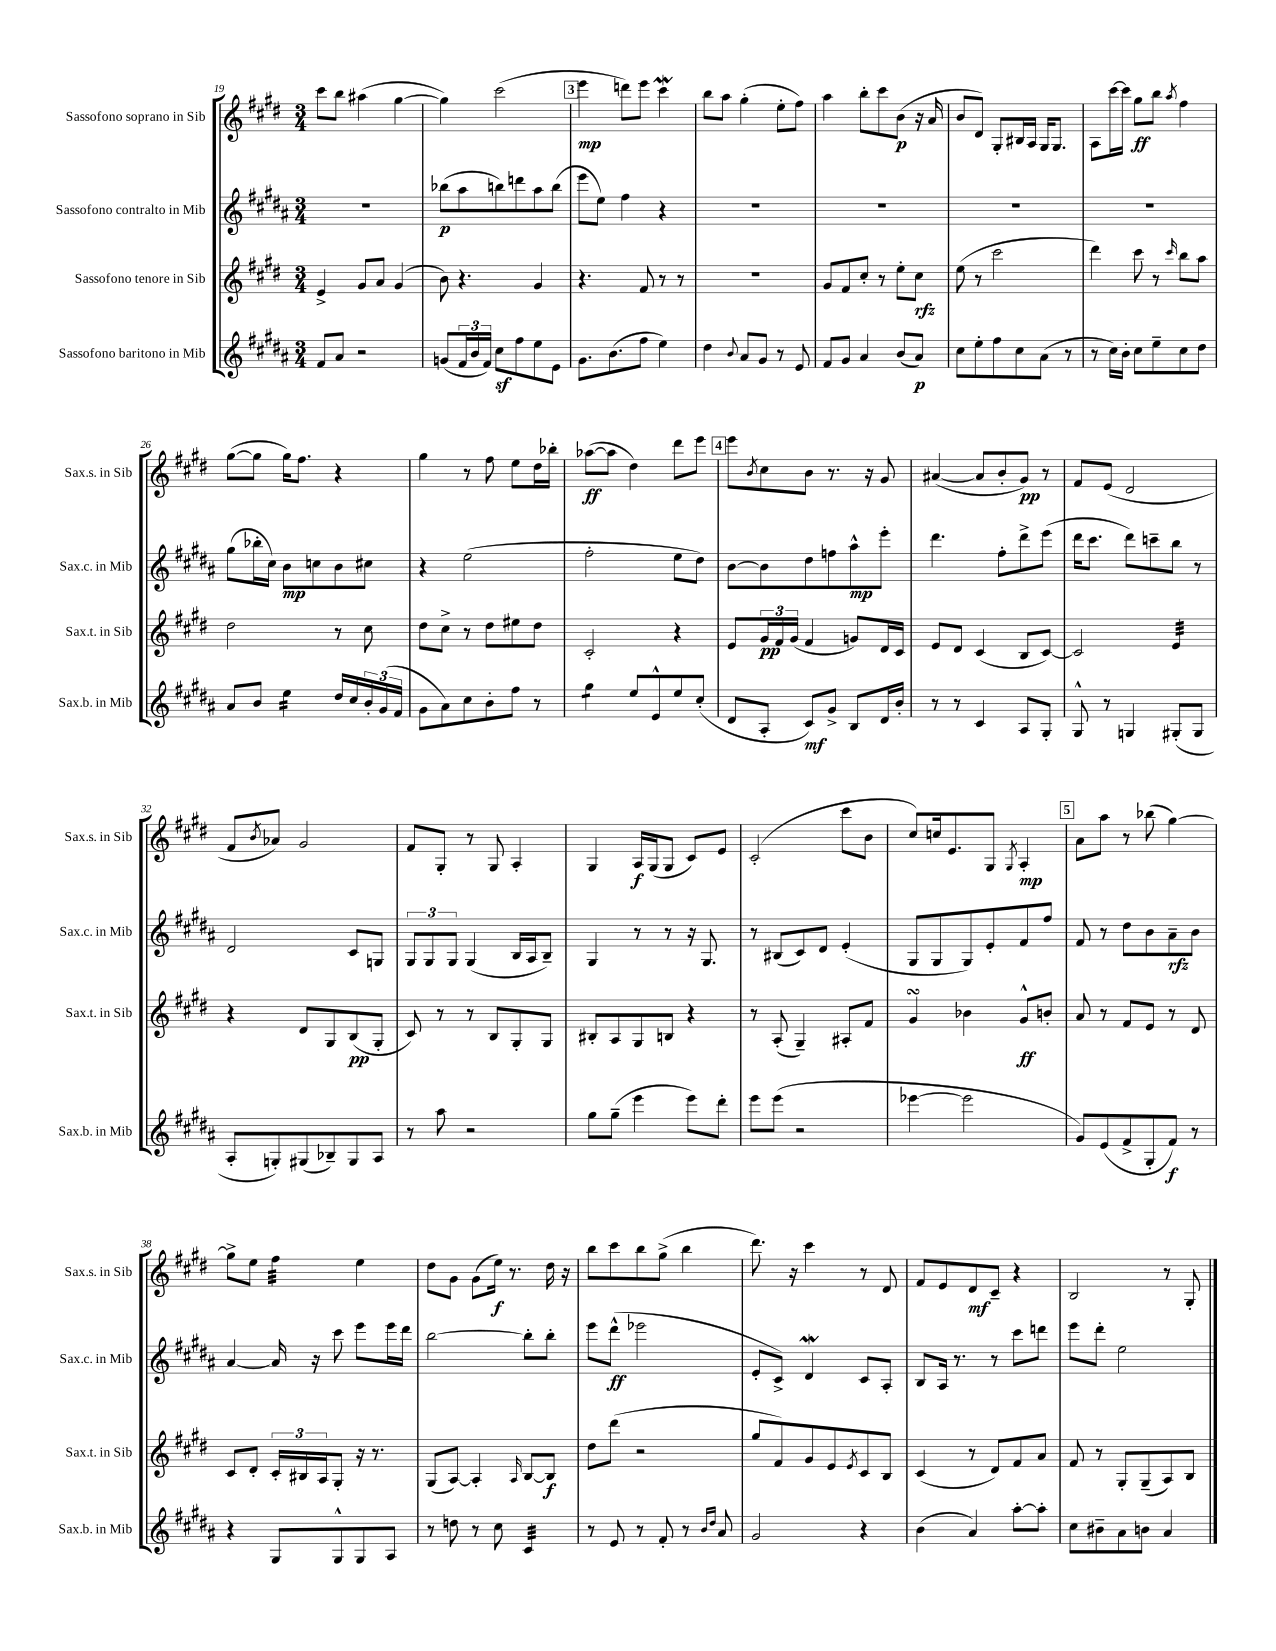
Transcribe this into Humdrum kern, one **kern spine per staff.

**kern	**dynam	**kern	**dynam	**kern	**dynam	**kern	**dynam
*part4	*part4	*part3	*part3	*part2	*part2	*part1	*part1
*staff4	*staff4	*staff3	*staff3	*staff2	*staff2	*staff1	*staff1
*I"Sassofono baritono in Mib	*	*I"Sassofono tenore in Sib	*	*I"Sassofono contralto in Mib	*	*I"Sassofono soprano in Sib	*
*I'Sax.b. in Mib	*	*I'Sax.t. in Sib	*	*I'Sax.c. in Mib	*	*I'Sax.s. in Sib	*
*clefG2	*	*clefG2	*	*clefG2	*	*clefG2	*
*k[f#c#g#d#a#]	*	*k[f#c#g#d#]	*	*k[f#c#g#d#a#]	*	*k[f#c#g#d#]	*
*M3/4	*	*M3/4	*	*M3/4	*	*M3/4	*
=19	=19	=19	=19	=19	=19	=19	=19
8f#/L	.	4e^/	.	2.r	.	8ccc#\L	.
8a#/J	.	.	.	.	.	8bb\J	.
2r	.	8g#/L	.	.	.	(4aa#X\	.
.	.	8a/J	.	.	.	.	.
.	.	(4g#/	.	.	.	[4gg#\	.
=20	=20	=20	=20	=20	=20	=20	=20
(8gn/L	.	8b\)	.	(8bb-X\L	p	4gg#\])	.
24f#/L	.	4.r	.	8aa#\	.	.	.
24b/	.	.	.	.	.	.	.
24f#/JJ)	.	.	.	.	.	.	.
8cc#z\L	.	.	.	8bbn\)	.	(2ccc#\	.
8ff#\	.	.	.	8dddn\	.	.	.
8ee\	.	4g#/	.	8aa#\	.	.	.
8e\J	.	.	.	(8bb\J	.	.	.
!!LO:REH:place=s1:t=3
=21	=21	=21	=21	=21	=21	=21	=21
8.g#\L	.	4.r	.	8eee\L	.	4eee\	mp
.	.	.	.	8ee\J)	.	.	.
(8.b\	.	.	.	.	.	.	.
.	.	.	.	4ff#\	.	8dddn\L)	.
8ff#\J	.	8f#/	.	.	.	8eee\J	.
4ee\)	.	8r	.	4r	.	4ccc#W\	.
.	.	8r	.	.	.	.	.
=22	=22	=22	=22	=22	=22	=22	=22
4dd#\	.	2.r	.	2.r	.	8bb\L	.
.	.	.	.	.	.	8aa\J	.
8qqb/	.	.	.	.	.	.	.
8a#/L	.	.	.	.	.	(4gg#'\	.
8g#/J	.	.	.	.	.	.	.
8r	.	.	.	.	.	8ee'\L	.
8e/	.	.	.	.	.	8ff#\J)	.
=23	=23	=23	=23	=23	=23	=23	=23
8f#/L	.	8g#/L	.	2.r	.	4aa\	.
8g#/J	.	8f#/	.	.	.	.	.
4a#/	.	8cc#'/J	.	.	.	8bb'\L	.
.	.	8r	.	.	.	8ccc#\	.
(8b/L	.	8ee'\L	.	.	.	(8b\J	p
8a#/J)	p	8cc#\J	rfz	.	.	16r	.
.	.	.	.	.	.	16a/	.
=24	=24	=24	=24	=24	=24	=24	=24
8cc#\L	.	(8ee\	.	2.r	.	8b/L	.
8ee'\	.	8r	.	.	.	8d#/J)	.
8ff#\	.	2ccc#\	.	.	.	8G#'/L	.
8cc#\	.	.	.	.	.	16B#X/L	.
.	.	.	.	.	.	16A/JJ	.
(8a#\J	.	.	.	.	.	16G#/KL	.
.	.	.	.	.	.	8.G#/J	.
8r	.	.	.	.	.	.	.
=25	=25	=25	=25	=25	=25	=25	=25
8r	.	4ddd#\)	.	2.r	.	8A\L	.
16cc#\LL)	.	.	.	.	.	[16ccc#\L	.
16b'\JJ	.	.	.	.	.	16ccc#\JJ]	.
8cc#\L	.	8ccc#\	.	.	.	8gg#\L	ff
8ee~\	.	8r	.	.	.	8bb\J	.
.	.	16qqccc#/	.	.	.	8qaa/	.
8cc#\	.	8bb\L	.	.	.	4ff#\	.
8dd#\J	.	8aa\J	.	.	.	.	.
!!LO:LB:g=z
=26	=26	=26	=26	=26	=26	=26	=26
8a#/L	.	2dd#\	.	(8gg#\L	.	([8gg#\L	.
8b/J	.	.	.	16bb-X'\L	.	8gg#\J]	.
.	.	.	.	16cc#\JJ)	.	.	.
*tremolo	*	*	*	*	*	*	*
16ee\LL	.	.	.	8b\L	mp	16gg#\KL)	.
16ee\	.	.	.	.	.	8.ff#\J	.
16ee\	.	.	.	8ccn\	.	.	.
16ee\JJ	.	.	.	.	.	.	.
*Xtremolo	*	*	*	*	*	*	*
16dd#/LL	.	8r	.	8b\	.	4r	.
16cc#/	.	.	.	.	.	.	.
24b'/	.	8cc#\	.	8cc#X\J	.	.	.
(24g#/	.	.	.	.	.	.	.
24f#/JJ	.	.	.	.	.	.	.
=27	=27	=27	=27	=27	=27	=27	=27
8g#\L	.	8dd#\L	.	4r	.	4gg#\	.
8a#\)	.	8cc#^\J	.	.	.	.	.
8cc#\	.	8r	.	(2ee\	.	8r	.
8b'\	.	8dd#\L	.	.	.	8ff#\	.
8ff#\J	.	8ee#X\	.	.	.	8ee\L	.
8r	.	8dd#\J	.	.	.	16dd#\L	.
.	.	.	.	.	.	16bb-X'\JJ	.
=28	=28	=28	=28	=28	=28	=28	=28
*tremolo	*	*	*	*	*	*	*
8gg#\L	.	2c#'/	.	2ff#'\	.	([8aa-X\L	ff
8gg#\J	.	.	.	.	.	8aa-\J]	.
*Xtremolo	*	*	*	*	*	*	*
8ee/L	.	.	.	.	.	4dd#\)	.
8e^^/	.	.	.	.	.	.	.
8ee/	.	4r	.	8ee\L	.	8ddd#\L	.
(8cc#'/J	.	.	.	8dd#\J)	.	8eee\J	.
!!LO:REH:place=s1:t=4
=29	=29	=29	=29	=29	=29	=29	=29
8d#/L	.	8e/L	.	[8b\L	.	8eee\L	.
.	.	.	.	.	.	8qb/	.
8A#'/J	.	24g#/L	pp	8b\]	.	8cc#\	.
.	.	24f#/	.	.	.	.	.
.	.	(24g#/JJ	.	.	.	.	.
8c#/L)	mf	4f#/	.	8dd#\	.	8b\J	.
8g#^/J	.	.	.	8ffn\	.	8.r	.
8B/L	.	8gn/L)	.	8aa#^^\	mp	.	.
.	.	.	.	.	.	16r	.
16d#/L	.	16d#/L	.	8eee'\J	.	8g#/	.
16b'/JJ	.	16c#/JJ	.	.	.	.	.
=30	=30	=30	=30	=30	=30	=30	=30
8r	.	8e/L	.	4.ddd#\	.	([4a#X/	.
8r	.	8d#/J	.	.	.	.	.
4c#/	.	(4c#/	.	.	.	8a#/L]	.
.	.	.	.	8ff#'\L	.	8b'/	.
8A#/L	.	8B/L	.	8ddd#^\	.	8g#/J)	pp
8G#'/J	.	[8c#/J)	.	(8eee\J	.	8r	.
=31	=31	=31	=31	=31	=31	=31	=31
8G#^^/	.	2c#/]	.	16ddd#\KL	.	8f#/L	.
.	.	.	.	8.ccc#\J	.	.	.
8r	.	.	.	.	.	(8e/J	.
4Gn/	.	.	.	8ddd#\L)	.	2d#/	.
.	.	.	.	8cccn~\	.	.	.
*	*	*tremolo	*	*	*	*	*
(8G#X'/L	.	32e/LLL	.	8bb\J	.	.	.
.	.	32e/	.	.	.	.	.
.	.	32e/	.	.	.	.	.
.	.	32e/	.	.	.	.	.
8G#/J	.	32e/	.	8r	.	.	.
.	.	32e/	.	.	.	.	.
.	.	32e/	.	.	.	.	.
.	.	32e/JJJ	.	.	.	.	.
*	*	*Xtremolo	*	*	*	*	*
!!LO:LB:g=z
=32	=32	=32	=32	=32	=32	=32	=32
8A#'/L	.	4r	.	2d#/	.	8f#/L	.
.	.	.	.	.	.	8qb/	.
8Gn'/)	.	.	.	.	.	8a-X/J)	.
(8G#X/	.	8d#/L	.	.	.	2g#/	.
8B-X~/)	.	8G#/	.	.	.	.	.
8G#/	.	(8B/	pp	8c#/L	.	.	.
8A#/J	.	8G#'/J	.	8Gn/J	.	.	.
=33	=33	=33	=33	=33	=33	=33	=33
8r	.	8c#/)	.	12G#/L	.	8f#/L	.
.	.	.	.	12G#/	.	.	.
8aa#\	.	8r	.	.	.	8G#'/J	.
.	.	.	.	12G#/J	.	.	.
2r	.	8r	.	(4G#/	.	8r	.
.	.	8B/L	.	.	.	8G#/	.
.	.	8G#'/	.	16B/LL	.	4A'/	.
.	.	.	.	16A#/J	.	.	.
.	.	8G#/J	.	8B~/J)	.	.	.
=34	=34	=34	=34	=34	=34	=34	=34
8gg#\L	.	8B#X'/L	.	4G#/	.	4G#/	.
(8gg#~\J	.	8A/	.	.	.	.	.
4eee\	.	8G#/	.	8r	.	16A/LL	f
.	.	.	.	.	.	(16G#/J	.
.	.	8Bn/J	.	8r	.	8G#/J	.
8eee\L)	.	4r	.	16r	.	8c#/L)	.
.	.	.	.	8.G#/	.	.	.
8ddd#'\J	.	.	.	.	.	8e/J	.
=35	=35	=35	=35	=35	=35	=35	=35
8eee\L	.	8r	.	8r	.	(2c#'/	.
(8eee\J	.	(8A'/	.	(8B#X/L	.	.	.
2r	.	4G#~/)	.	8c#/)	.	.	.
.	.	.	.	8d#/J	.	.	.
.	.	8A#X'/L	.	(4e'/	.	8ccc#\L	.
.	.	8f#/J	.	.	.	8b\J	.
=36	=36	=36	=36	=36	=36	=36	=36
[4eee-X\	.	4g#sSsS/	.	8G#/L	.	8cc#/L)	.
.	.	.	.	8G#/	.	16ccn/k	.
.	.	.	.	.	.	8.e/	.
2eee-\]	.	4b-X\	.	8G#/)	.	.	.
.	.	.	.	8e'/	.	8G#/J	.
.	.	.	.	.	.	8qG#/	.
.	.	8g#^^/L	ff	8f#/	.	4A'/	mp
.	.	8bn'/J	.	8ff#/J	.	.	.
!!LO:REH:place=s1:t=5
=37	=37	=37	=37	=37	=37	=37	=37
8g#/L)	.	8a/	.	8f#/	.	8a\L	.
(8e/	.	8r	.	8r	.	8aa\J	.
8f#^/	.	8f#/L	.	8dd#\L	.	8r	.
8G#'/	.	8e/J	.	8b\	.	(8bb-X\	.
8f#/J)	f	8r	.	8a#~\	rfz	[4gg#\)	.
8r	.	8d#/	.	8b\J	.	.	.
!!LO:LB:g=z
=38	=38	=38	=38	=38	=38	=38	=38
4r	.	8c#/L	.	[4a#/	.	8gg#^\L]	.
.	.	8d#'/J	.	.	.	8ee\J	.
*	*	*	*	*	*	*tremolo	*
8G#/L	.	24c#'/LL	.	16a#/]	.	32ff#\LLL	.
.	.	.	.	.	.	32ff#\	.
.	.	24B#X/	.	.	.	.	.
.	.	.	.	16r	.	32ff#\	.
.	.	24A/J	.	.	.	.	.
.	.	.	.	.	.	32ff#\	.
8G#^^/	.	8G#'/J	.	8ccc#\	.	32ff#\	.
.	.	.	.	.	.	32ff#\	.
.	.	.	.	.	.	32ff#\	.
.	.	.	.	.	.	32ff#\JJJ	.
*	*	*	*	*	*	*Xtremolo	*
8G#/	.	16r	.	8eee\L	.	4ee\	.
.	.	8.r	.	.	.	.	.
8A#/J	.	.	.	16eee\L	.	.	.
.	.	.	.	16ddd#\JJ	.	.	.
=39	=39	=39	=39	=39	=39	=39	=39
8r	.	(8G#/L	.	[2bb\	.	8dd#\L	.
8ddn\	.	[8A/J)	.	.	.	8g#\J	.
8r	.	4A'/]	.	.	.	(8g#\L	.
8cc#\	.	.	.	.	.	16ee\Jk)	f
.	.	.	.	.	.	8.r	.
.	.	16qqA/	.	.	.	.	.
*tremolo	*	*	*	*	*	*	*
32c#/LLL	.	[8B/L	.	8bb'\L]	.	.	.
32c#/	.	.	.	.	.	.	.
32c#/	.	.	.	.	.	.	.
32c#/	.	.	.	.	.	.	.
32c#/	.	8B/J]	f	8bb'\J	.	16dd#\	.
32c#/	.	.	.	.	.	.	.
32c#/	.	.	.	.	.	16r	.
32c#/JJJ	.	.	.	.	.	.	.
*Xtremolo	*	*	*	*	*	*	*
=40	=40	=40	=40	=40	=40	=40	=40
8r	.	8dd#\L	.	8eee\L	.	8bb\L	.
8e/	.	(8ddd#\J	.	(8ddd#^^\J	ff	8ccc#\	.
8r	.	2r	.	2eee-X\	.	8bb\	.
8f#'/	.	.	.	.	.	(8gg#^\J	.
8r	.	.	.	.	.	4bb\	.
16qqb/LL	.	.	.	.	.	.	.
16qqdd#/JJ	.	.	.	.	.	.	.
8a#/	.	.	.	.	.	.	.
=41	=41	=41	=41	=41	=41	=41	=41
2g#/	.	8gg#/L	.	8e'/L	.	8.ddd#\)	.
.	.	8f#/)	.	8c#^/J)	.	.	.
.	.	.	.	.	.	16r	.
.	.	8g#/	.	4d#W/	.	4ccc#\	.
.	.	8e/	.	.	.	.	.
.	.	8qe/	.	.	.	.	.
4r	.	8c#/	.	8c#/L	.	8r	.
.	.	8B/J	.	8A#'/J	.	8d#/	.
=42	=42	=42	=42	=42	=42	=42	=42
(4b\	.	(4c#/	.	8B/L	.	8f#/L	.
.	.	.	.	16A#/Jk	.	8e/	.
.	.	.	.	8.r	.	.	.
4a#/)	.	8r	.	.	.	8d#/	mf
.	.	8d#/L)	.	8r	.	8c#~/J	.
[8aa#'\L	.	8f#/	.	8ccc#\L	.	4r	.
8aa#'\J]	.	8a/J	.	8dddn\J	.	.	.
=43	=43	=43	=43	=43	=43	=43	=43
8cc#\L	.	8f#/	.	8eee\L	.	2B/	.
8b#X~\	.	8r	.	8ddd#'\J	.	.	.
8a#\	.	8G#'/L	.	2ee\	.	.	.
8bn\J	.	(8G#~/	.	.	.	.	.
4a#/	.	8A/)	.	.	.	8r	.
.	.	8B/J	.	.	.	8G#'/	.
==	==	==	==	==	==	==	==
*-	*-	*-	*-	*-	*-	*-	*-
